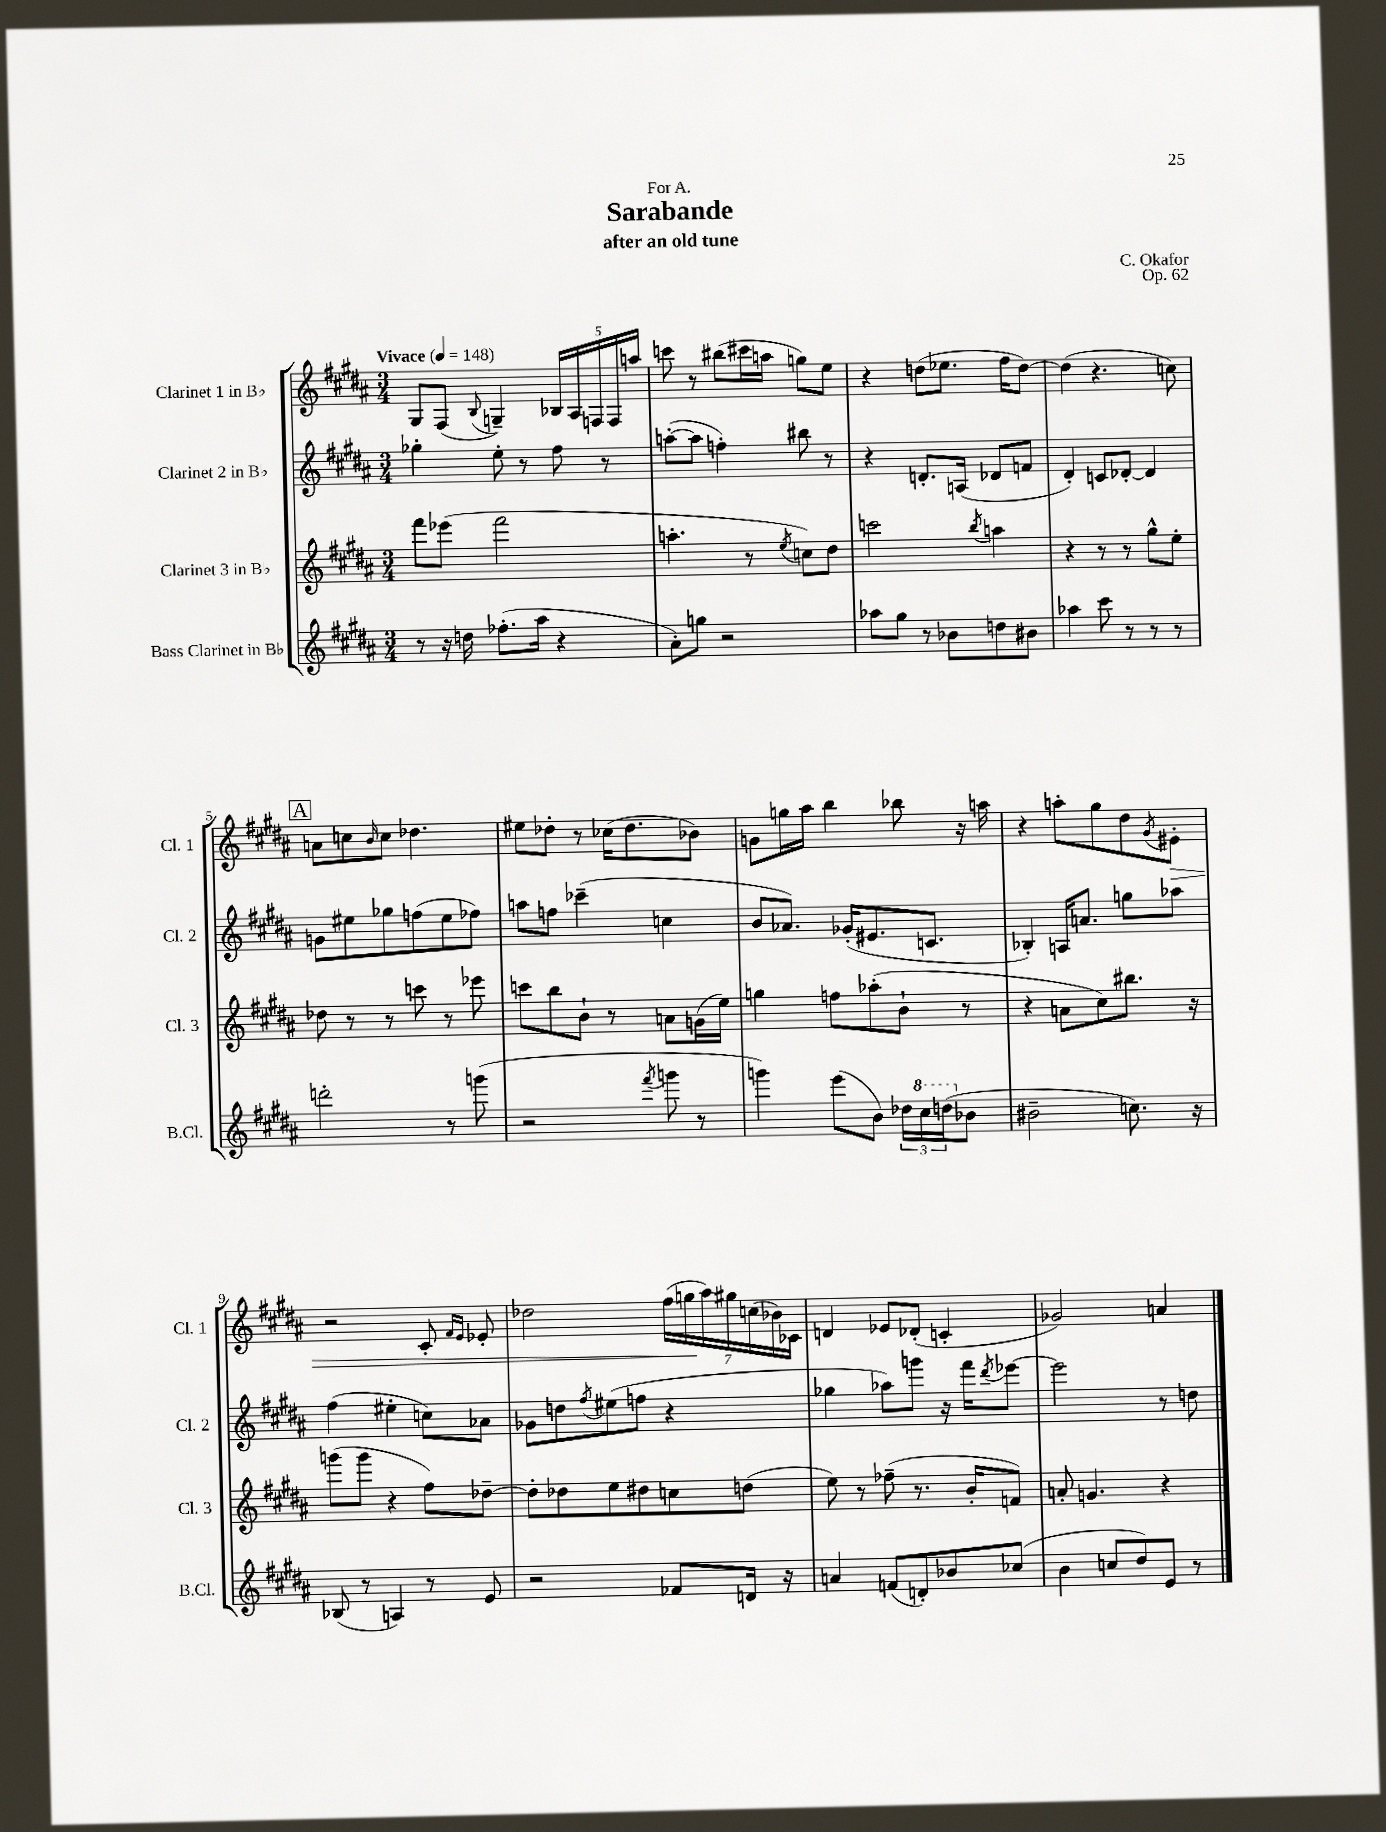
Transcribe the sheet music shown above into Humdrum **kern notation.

**kern	**kern	**kern	**kern	**dynam
*part4	*part3	*part2	*part1	*part1
*staff4	*staff3	*staff2	*staff1	*staff1
*I"Bass Clarinet in B♭	*I"Clarinet 3 in B♭	*I"Clarinet 2 in B♭	*I"Clarinet 1 in B♭	*
*I'B.Cl.	*I'Cl. 3	*I'Cl. 2	*I'Cl. 1	*
*clefG2	*clefG2	*clefG2	*clefG2	*
*k[f#c#g#d#a#]	*k[f#c#g#d#a#]	*k[f#c#g#d#a#]	*k[f#c#g#d#a#]	*
*M3/4	*M3/4	*M3/4	*M3/4	*
*MM148	*MM148	*MM148	*MM148	*
=1	=1	=1	=1	=1
!	!	!	!LO:TX:a:B:t=Vivace	!
8r	8fff#\L	4gg-X'\	8G#/L	.
16r	(8eee-X\J	.	(8F#/J	.
16ddn\	.	.	.	.
.	.	.	8qqB/	.
(8.ff-X'\L	2fff#\	8ee'\	4Gn~/)	.
.	.	8r	.	.
16aa#\Jk	.	.	.	.
4r	.	8ff#\	20B-X/LL	.
.	.	.	20A#/	.
.	.	.	20Fn/	.
.	.	8r	.	.
.	.	.	20F/	.
.	.	.	20aan/JJ	.
=2	=2	=2	=2	=2
8a#'\L)	4.aan'\	([8aan'\L	8cccn\	.
8ggn\J	.	8aa\J]	8r	.
2r	.	4ffn'\)	(8bb#X\L	.
.	8r	.	16ccc#X\L	.
.	.	.	16aan\JJ	.
.	8qee/	.	.	.
.	8ccn\L)	8bb#X\	8ggn\L)	.
.	8dd#\J	8r	8ee\J	.
=3	=3	=3	=3	=3
8aa-X\L	2cccn\	4r	4r	.
8gg#\J	.	.	.	.
8r	.	8.dn'/L	(8ddn\L	.
8b-X\L	.	.	8.ee-X\J	.
.	.	(16An/Jk	.	.
.	8qbb/	.	.	.
8ddn\	4aan\	8d-X/L	.	.
.	.	.	16ff#\KL	.
8b#X\J	.	8fn/J	[8dd\J)	.
=4	=4	=4	=4	=4
4aa-X\	4r	4d#'/)	(4dd\]	.
8ccc#\	8r	8cn/L	4.r	.
8r	8r	[8d-X'/J	.	.
8r	8gg#^^\L	4d-/]	.	.
8r	8ee'\J	.	8ccn\)	.
!!LO:LB:g=z
!!LO:REH:place=s1:t=A
=5	=5	=5	=5	=5
2dddn'\	8dd-X\	8gn\L	8an\L	.
.	8r	8ee#X\	8ccn\	.
.	.	.	16qqb/	.
.	8r	8gg-X\	8cc\J	.
.	8cccn\	(8ffn\	4.dd-X\	.
8r	8r	8ee#\	.	.
(8gggn\	8eee-X\	8ff-X\J)	.	.
=6	=6	=6	=6	=6
2r	8cccn\L	8aan\L	8ee#X\L	.
.	8bb\	8ffn\J	8dd-X'\J	.
.	8b`\J	(4ccc-X~\	8r	.
.	8r	.	(16cc-X\KL	.
.	.	.	8.dd-\	.
8qfff#/	.	.	.	.
8gggn\	8an\L	4ccn\	.	.
8r	(16gn\L	.	8b-X\J)	.
.	16ee\JJ)	.	.	.
=7	=7	=7	=7	=7
4gggn\)	4ggn\	8b/L	8gn\L	.
.	.	8.a-X/J)	16ggn\L	.
.	.	.	16aa#\JJ	.
(8eee\L	8ffn\L	.	4bb\	.
.	.	(16g-X'/KL	.	.
8b\J)	(8aa-X'\	8.e#X/	.	.
24dd-X\LL	8b`\J	.	8bb-X\	.
*8va	*	*	*	*
24ccc#\	.	.	.	.
.	.	8.cn/J	.	.
(24dddn\J	.	.	.	.
*X8va	*	*	*	*
8b-X\J	8r	.	16r	.
.	.	.	16aan\	.
=8	=8	=8	=8	=8
2b#X~\	4r	4B-X'/)	4r	.
.	8an\L	16An/KL	8aan'\L	.
.	.	8.an/J	.	.
.	8cc#\)	.	8gg#\	.
8.ccn\)	8.bb#X\J	8ggn\L	8dd#\	.
.	.	.	8qg#/	.
!	!	!	!	!LO:HP:b
.	.	8aa-X\J	8e#X'\J	>
16r	16r	.	.	.
!!LO:LB:g=z
=9	=9	=9	=9	=9
(8B-X/	(8gggn\L	(4ff#\	2r	.
8r	8ggg\J	.	.	.
4An/)	4r	4ee#X'\	.	.
8r	8ff#\L)	8ccn\L)	8c#'/	.
.	.	.	16qqf#/LL	.
.	.	.	16qqe/JJ	.
8e/	[8dd-X~\J	8a-X\J	8e-X'/	.
=10	=10	=10	=10	=10
2r	8dd-'\L]	8g-X\L	2dd-X\	.
.	8dd-X\	8ddn\	.	.
.	.	8qff#/	.	.
.	8ee\	(8ee#X\	.	.
.	8dd#X\	8ffn\J	.	.
8f-X/L	8ccn\	4r	(28ff#\LL	.
.	.	.	28ggn\	.
.	.	.	28aa#\)	]
.	.	.	28gg#X\	.
16dn/Jk	(8ddn\J	.	.	.
.	.	.	(28ccn\	.
.	.	.	28b-X\)	.
16r	.	.	.	.
.	.	.	28c-X\JJ	.
=11	=11	=11	=11	=11
4an/	8ee\)	4gg-X\	4dn/	.
.	8r	.	.	.
(8fn/L	(8ff-X~\	8aa-X\L)	8e-X/L	.
8dn'/)	8.r	8gggn\J	(8d-X'/J	.
8b-X/	.	16r	4cn'/	.
.	16b'/KL	16fff#\KL	.	.
.	.	8qddd#/	.	.
(8cc-X/J	8fn/J)	[8eee-X\J	.	.
=12	=12	=12	=12	=12
4b\	8an'/	2eee-\]	2g-X/)	.
.	4.gn/	.	.	.
8ccn/L	.	.	.	.
8dd#/)	.	.	.	.
8e/J	4r	8r	4an/	.
8r	.	8ddn\	.	.
==	==	==	==	==
*-	*-	*-	*-	*-
